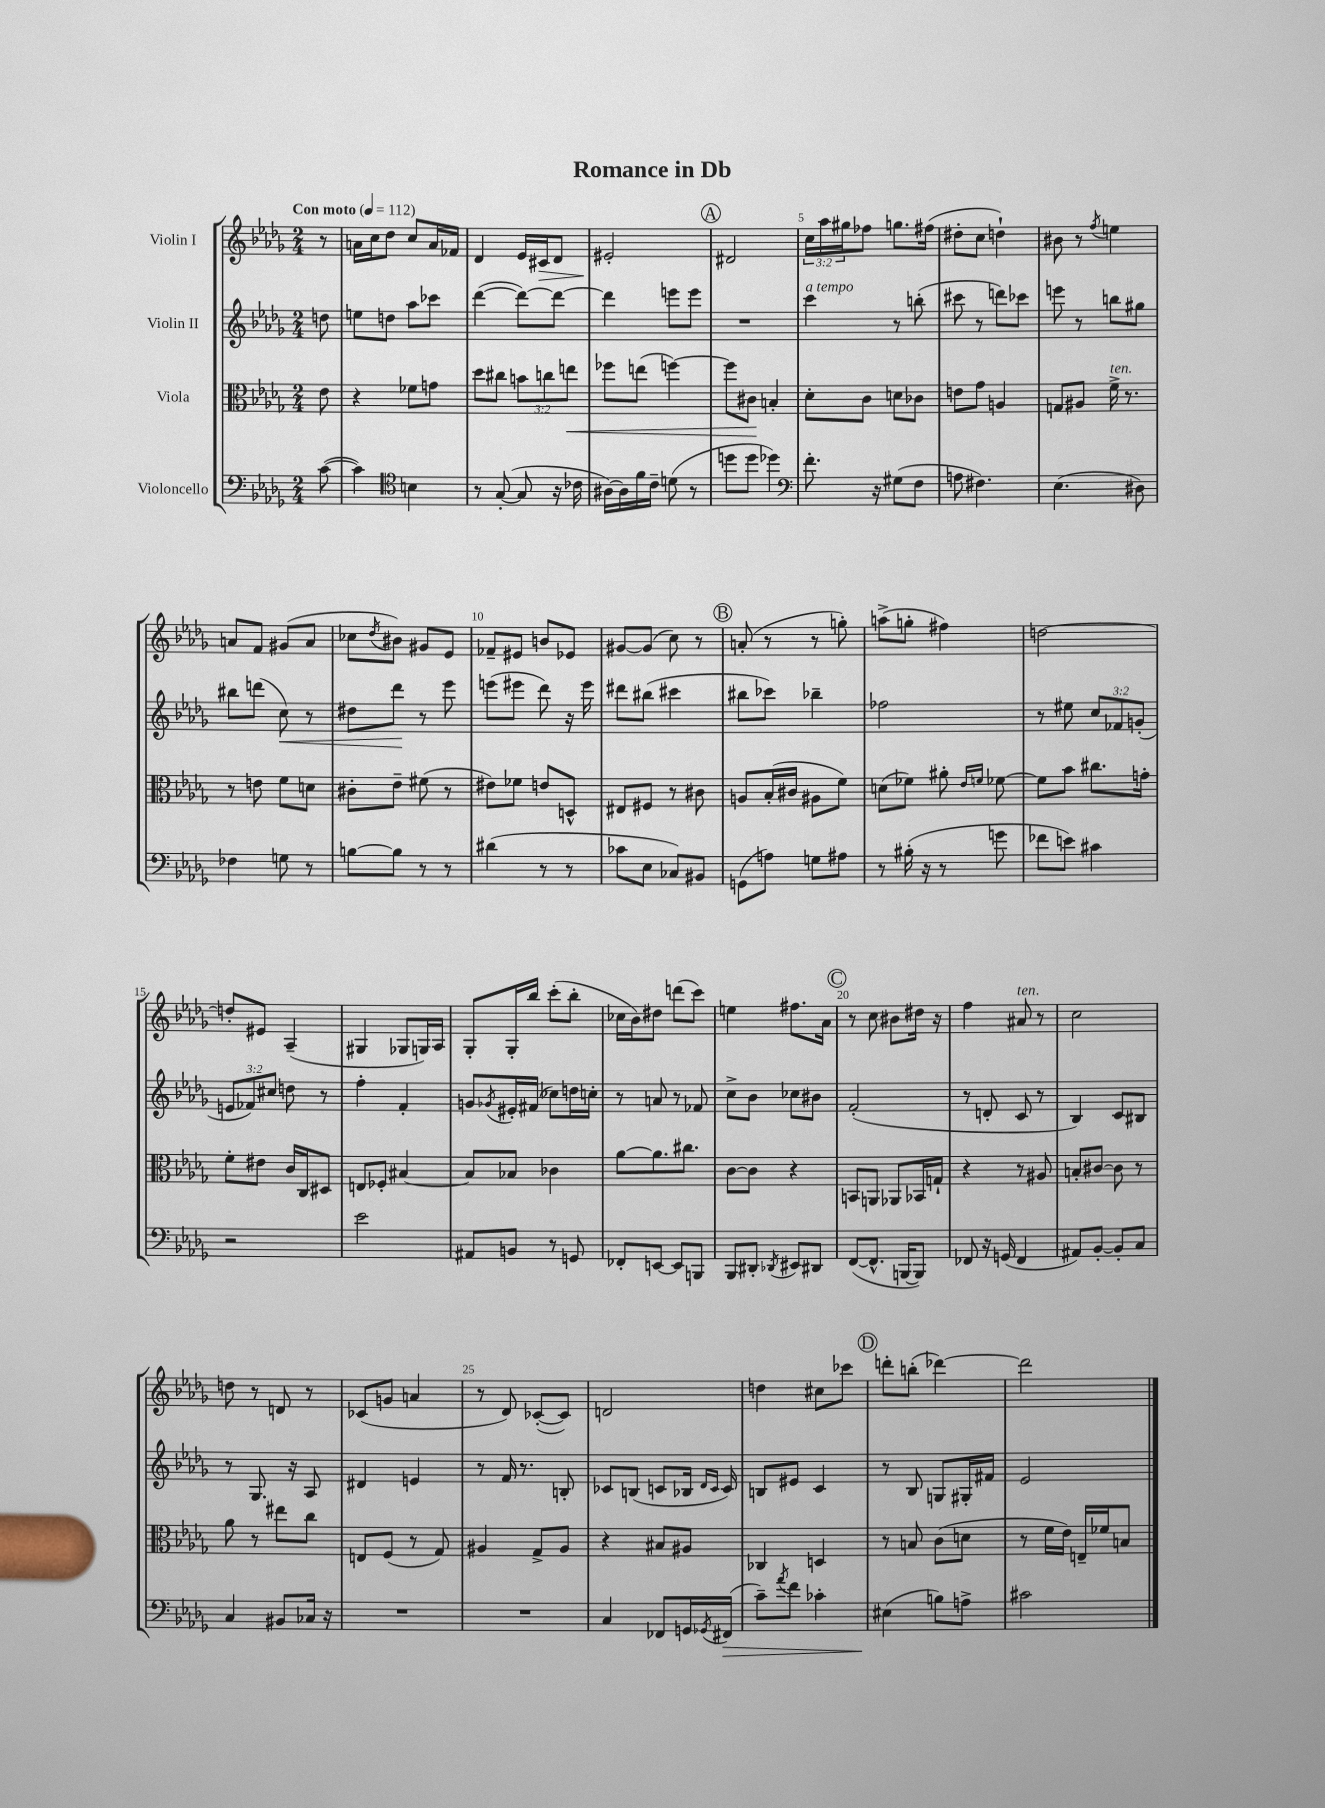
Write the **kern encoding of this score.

**kern	**kern	**kern	**kern
*staff4	*staff3	*staff2	*staff1
*clefF4	*clefC3	*clefG2	*clefG2
*k[b-e-a-d-g-]	*k[b-e-a-d-g-]	*k[b-e-a-d-g-]	*k[b-e-a-d-g-]
*M2/4	*M2/4	*M2/4	*M2/4
*MM112	*MM112	*MM112	*MM112
([8c	8e-	8dd	8r
=	=	=	=
4c])	4r	8ee	16a
.	.	.	16cc
.	.	8dd	8dd-
*clefC4	*	*	*
4B	8f-	8aa-	8cc
.	8g	8ccc-	16a
.	.	.	16f-
=	=	=	=
8r	8dd-	([4ddd-	4d-
([8G-'	8cc#	.	.
8G-]	12b	8ddd-_)	16e-
.	.	.	16c#
.	12cc	.	.
16r	.	8ddd-_	8d-
.	12ee	.	.
16c-	.	.	.
=	=	=	=
[16A#)	8ff-	4ddd-]	2e#'
16A#]	.	.	.
16f	(8ee	.	.
16c~	.	.	.
(8d	[4ff)	8eee	.
8r	.	8eee	.
=	=	=	=
8dd	8ff]	2r	2d#
8dd	8c#	.	.
4dd-)	4B'	.	.
=	=	=	=
*clefF4	*	*	*
8.f'	8d-'	4ccc	24cc
.	.	.	24aa-
.	.	.	24gg#
.	8c	.	8ff-
16r	.	.	.
(8G#	8d	8r	8.gg
8F	8c-	(8bb'	.
.	.	.	(16ff#
=	=	=	=
8A	8e	8ccc#	8dd#'
4.F#)	8g-	8r	8cc
.	4A	8ddd)	4dd`)
.	.	8ccc-	.
=	=	=	=
(4.E-	8G	8eee	8b#
.	8A#	8r	8r
.	.	.	8qff
.	16f^	8bb	4ee
.	8.r	.	.
8D#)	.	8gg#	.
=	=	=	=
4F-	8r	8bb#	8a
.	8e	(8ddd	8f
8G	8f	8cc)	(8g#
8r	8d	8r	8a
=	=	=	=
[8B	8c#'	8dd#	8cc-
.	.	.	8qdd-
8B]	8e-~	8ddd-	8b#)
8r	(8f#	8r	8g#
8r	8r	8eee-	8e-
=	=	=	=
(4d#	8e#)	(8eee	8f-~
.	8f-	8eee#	8e#
8r	8e	8ddd-)	8b
8r	8D^^	16r	8e-
.	.	16eee#	.
=	=	=	=
8c-	8E#	8ddd#	[8g#
8E-	8F#	(8bb#	(8g#]
8C-)	8r	4ccc#	8cc)
8BB#	8c#	.	8r
=	=	=	=
(8GG	8A	8bb#	(8a'
8A)	(16B-'	8ccc-)	8r
.	16c#	.	.
8G	8A#	4bb-~	8r
8A#	8f)	.	8gg')
=	=	=	=
8r	(8d	2ff-	(8aa^
(16B#'	8f-)	.	8gg'
16r	.	.	.
8r	8a#'	.	4ff#)
.	16qqe-	.	.
.	16qqf	.	.
8g	[8f-	.	.
=	=	=	=
8f-	8f-]	8r	[2dd
8e)	8b-	8ee#	.
4c#	8.cc#	12cc	.
.	.	12f-	.
.	.	(12g'	.
.	16g'	.	.
=	=	=	=
2r	8f'	12e	8dd']
.	.	12f-)	.
.	8e#	.	8e#
.	.	12cc#	.
.	16c	8dd	(4A-~
.	16C	.	.
.	8D#	8r	.
=	=	=	=
2e-	8E	4ff'	4G#
.	8F-'	.	.
.	[4B#	4f'	8G-
.	.	.	16G)
.	.	.	16A-
=	=	=	=
8AA#	8B#]	8g	8G-'
.	.	8qg-	.
8BB	8B-	16e#'	16G-'
.	.	(16f#	16bb-
8r	4c-	8cc-)	(8ccc'
8GG	.	16dd	8bb-'
.	.	16cc'	.
=	=	=	=
8FF-'	[8a-	8r	16cc-
.	.	.	16b-)
[8EE	8.a-]	8a	8dd#
8EE]	.	8r	(8ddd
.	8.cc#	.	.
8BBB	.	8f-	8ccc)
=	=	=	=
8BBB-	[8c	8cc^	4ee
8DD#'	8c]	8b-	.
8qDD-	.	.	.
8EE#	4r	8cc-	8.ff#
8DD#	.	8b#	.
.	.	.	16a-
=	=	=	=
([8FF	8BB	(2f'	8r
8.FF^^]	8AA	.	8cc
.	8AA-	.	8b#
[16BBB	.	.	.
8BBB])	16BB-	.	16dd#
.	16G`	.	16r
=	=	=	=
8FF-	4r	8r	4ff
16r	.	8d'	.
(16GG	.	.	.
4FF-	8r	8c	8a#
.	8A#	8r	8r
=	=	=	=
8AA#)	8B'	4B-)	2cc
[8BB-'	[8c#	.	.
8BB-']	8c#]	8c	.
8C	8r	8B#	.
=	=	=	=
4C	8a-	8r	8dd
.	8r	8.G-	8r
8BB#	8ee#	.	8d
.	.	16r	.
16C-	8cc	8A-	8r
16r	.	.	.
=	=	=	=
2r	8E	4d#	(8c-
.	(8F	.	8g
.	8r	4e	4a
.	8G-)	.	.
=	=	=	=
2r	4A#	8r	8r
.	.	16f	8d-)
.	.	8.r	.
.	8G-^	.	([8c-'
.	8A#	8B'	8c-])
=	=	=	=
4C	4r	8c-	2d
.	.	(8B	.
8FF-	8B#	8c	.
16GG	8A#	16B-	.
.	.	16qqd-	.
8qGG-	.	16qqc	.
(16FF#	.	16c)	.
=	=	=	=
8c~)	4C-	8B	4dd
8qa-	.	.	.
8f	.	8e#	.
4c-'	4D	4c	8cc#
.	.	.	8ccc-
=	=	=	=
(4E#	8r	8r	8ddd'
.	8B	8B-	(8bb'
8B)	(8c	8G	[4ddd-)
8A^	8d	16G#'	.
.	.	16f#	.
=	=	=	=
2c#	8r	2e-	2ddd-]
.	16f	.	.
.	16e-)	.	.
.	16E~	.	.
.	16f-	.	.
.	8B	.	.
==	==	==	==
*-	*-	*-	*-
